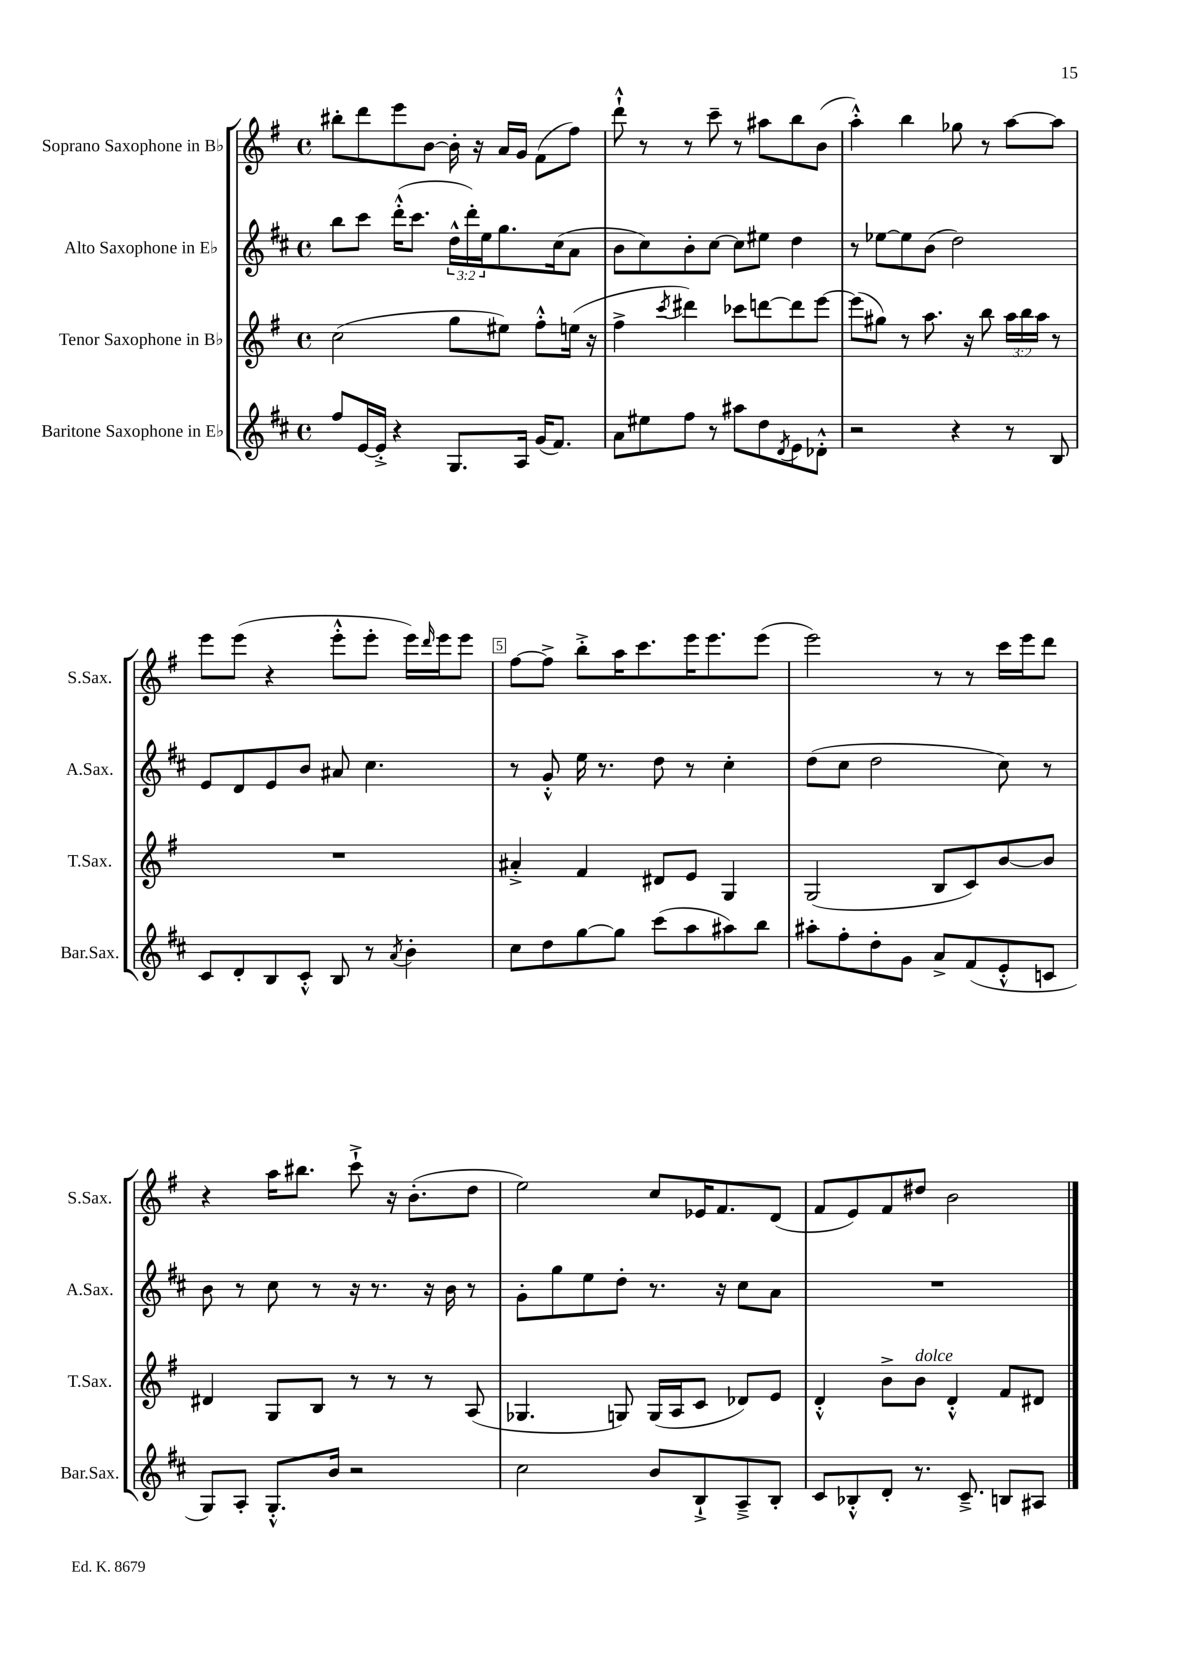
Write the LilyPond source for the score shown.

<<
\new StaffGroup <<
\new Staff = "s0" \with { instrumentName = "Soprano Saxophone in Bb" shortInstrumentName = "S.Sax." } {
    \clef treble \key g \major \defaultTimeSignature \time 4/4
    bis''8-. d'''8 e'''8 b'8~ b'16-. r16 a'16 g'16 fis'8( fis''8) |
    d'''8-!-^ r8 r8 c'''8-- r8 ais''8 b''8 b'8( |
    a''4-.-^) b''4 ges''8 r8 a''8~ a''8 |
    e'''8 e'''8( r4 e'''8-.-^ e'''8-. e'''16) \grace { d'''16 } e'''16 e'''8 |
    fis''8~ fis''8-> b''8-.-> a''16 c'''8. e'''16 e'''8. e'''8( |
    e'''2) r8 r8 c'''16 e'''16 d'''8 |
    r4 a''16 bis''8. c'''8-!-> r16 b'8.-.( d''8 |
    e''2) c''8 ees'16 fis'8. d'8( |
    fis'8 e'8) fis'8 dis''8 b'2 \bar "|." |
}
\new Staff = "s1" \with { instrumentName = "Alto Saxophone in Eb" shortInstrumentName = "A.Sax." } {
    \clef treble \key d \major \defaultTimeSignature \time 4/4 \override Staff.TupletNumber.text = #tuplet-number::calc-fraction-text
    b''8 cis'''8 d'''16-.-^( cis'''8. \tuplet 3/2 { d''16-^ d'''16-.) e''16 } g''8. cis''16( a'8 |
    b'8 cis''8) b'8-. cis''8~ cis''8 eis''8 d''4 |
    r8 ees''8~ ees''8 b'8( d''2) |
    e'8 d'8 e'8 b'8 ais'8 cis''4. |
    r8 g'8-.-^ e''16 r8. d''8 r8 cis''4-. |
    d''8( cis''8 d''2 cis''8) r8 |
    b'8 r8 cis''8 r8 r16 r8. r16 b'16 r8 |
    g'8-. g''8 e''8 d''8-. r8. r16 cis''8 a'8 |
    R1 \bar "|." |
}
\new Staff = "s2" \with { instrumentName = "Tenor Saxophone in Bb" shortInstrumentName = "T.Sax." } {
    \clef treble \key g \major \defaultTimeSignature \time 4/4 \override Staff.TupletNumber.text = #tuplet-number::calc-fraction-text
    c''2( g''8 eis''8) fis''8-.-^ e''16( r16 |
    fis''4-> \acciaccatura { c'''8 } dis'''4) ces'''8 d'''8~ d'''8 e'''8~ |
    e'''8( gis''8) r8 a''8. r16 b''8 \tuplet 3/2 { a''16 b''16 a''16 } r8 |
    R1 |
    ais'4-.-> fis'4 dis'8 e'8 g4 |
    g2( b8 c'8) b'8~ b'8 |
    dis'4 g8 b8 r8 r8 r8 a8( |
    ges4. g8) g16( a16 c'8 des'8) e'8 |
    d'4-.-^ b'8-> b'8^\markup { \italic "dolce" } d'4-.-^ fis'8 dis'8 \bar "|." |
}
\new Staff = "s3" \with { instrumentName = "Baritone Saxophone in Eb" shortInstrumentName = "Bar.Sax." } {
    \clef treble \key d \major \defaultTimeSignature \time 4/4
    fis''8 e'16~ e'16-.-> r4 g8. a16 g'16( fis'8.) |
    a'8 eis''8 fis''8 r8 ais''8 d''8 \acciaccatura { d'8 } e'8 des'8-.-^ |
    r2 r4 r8 b8 |
    cis'8 d'8-. b8 cis'8-.-^ b8 r8 \acciaccatura { a'8 } b'4-. |
    cis''8 d''8 g''8~ g''8 cis'''8( a''8 ais''8) b''8 |
    ais''8-. fis''8-. d''8-. g'8 a'8-> fis'8( e'8-.-^ c'8 |
    g8) a8-. g8.-.-^ b'16 r2 |
    cis''2 b'8 b8-!-> a8---> b8-. |
    cis'8 bes8-.-^ d'8-. r8. cis'8.---> b8 ais8 \bar "|." |
}
>>
>>
\layout { \context { \Score \override BarNumber.break-visibility = ##(#f #t #t) barNumberVisibility = #(every-nth-bar-number-visible 5) \override BarNumber.stencil = #(make-stencil-boxer 0.1 0.3 ly:text-interface::print) } }
